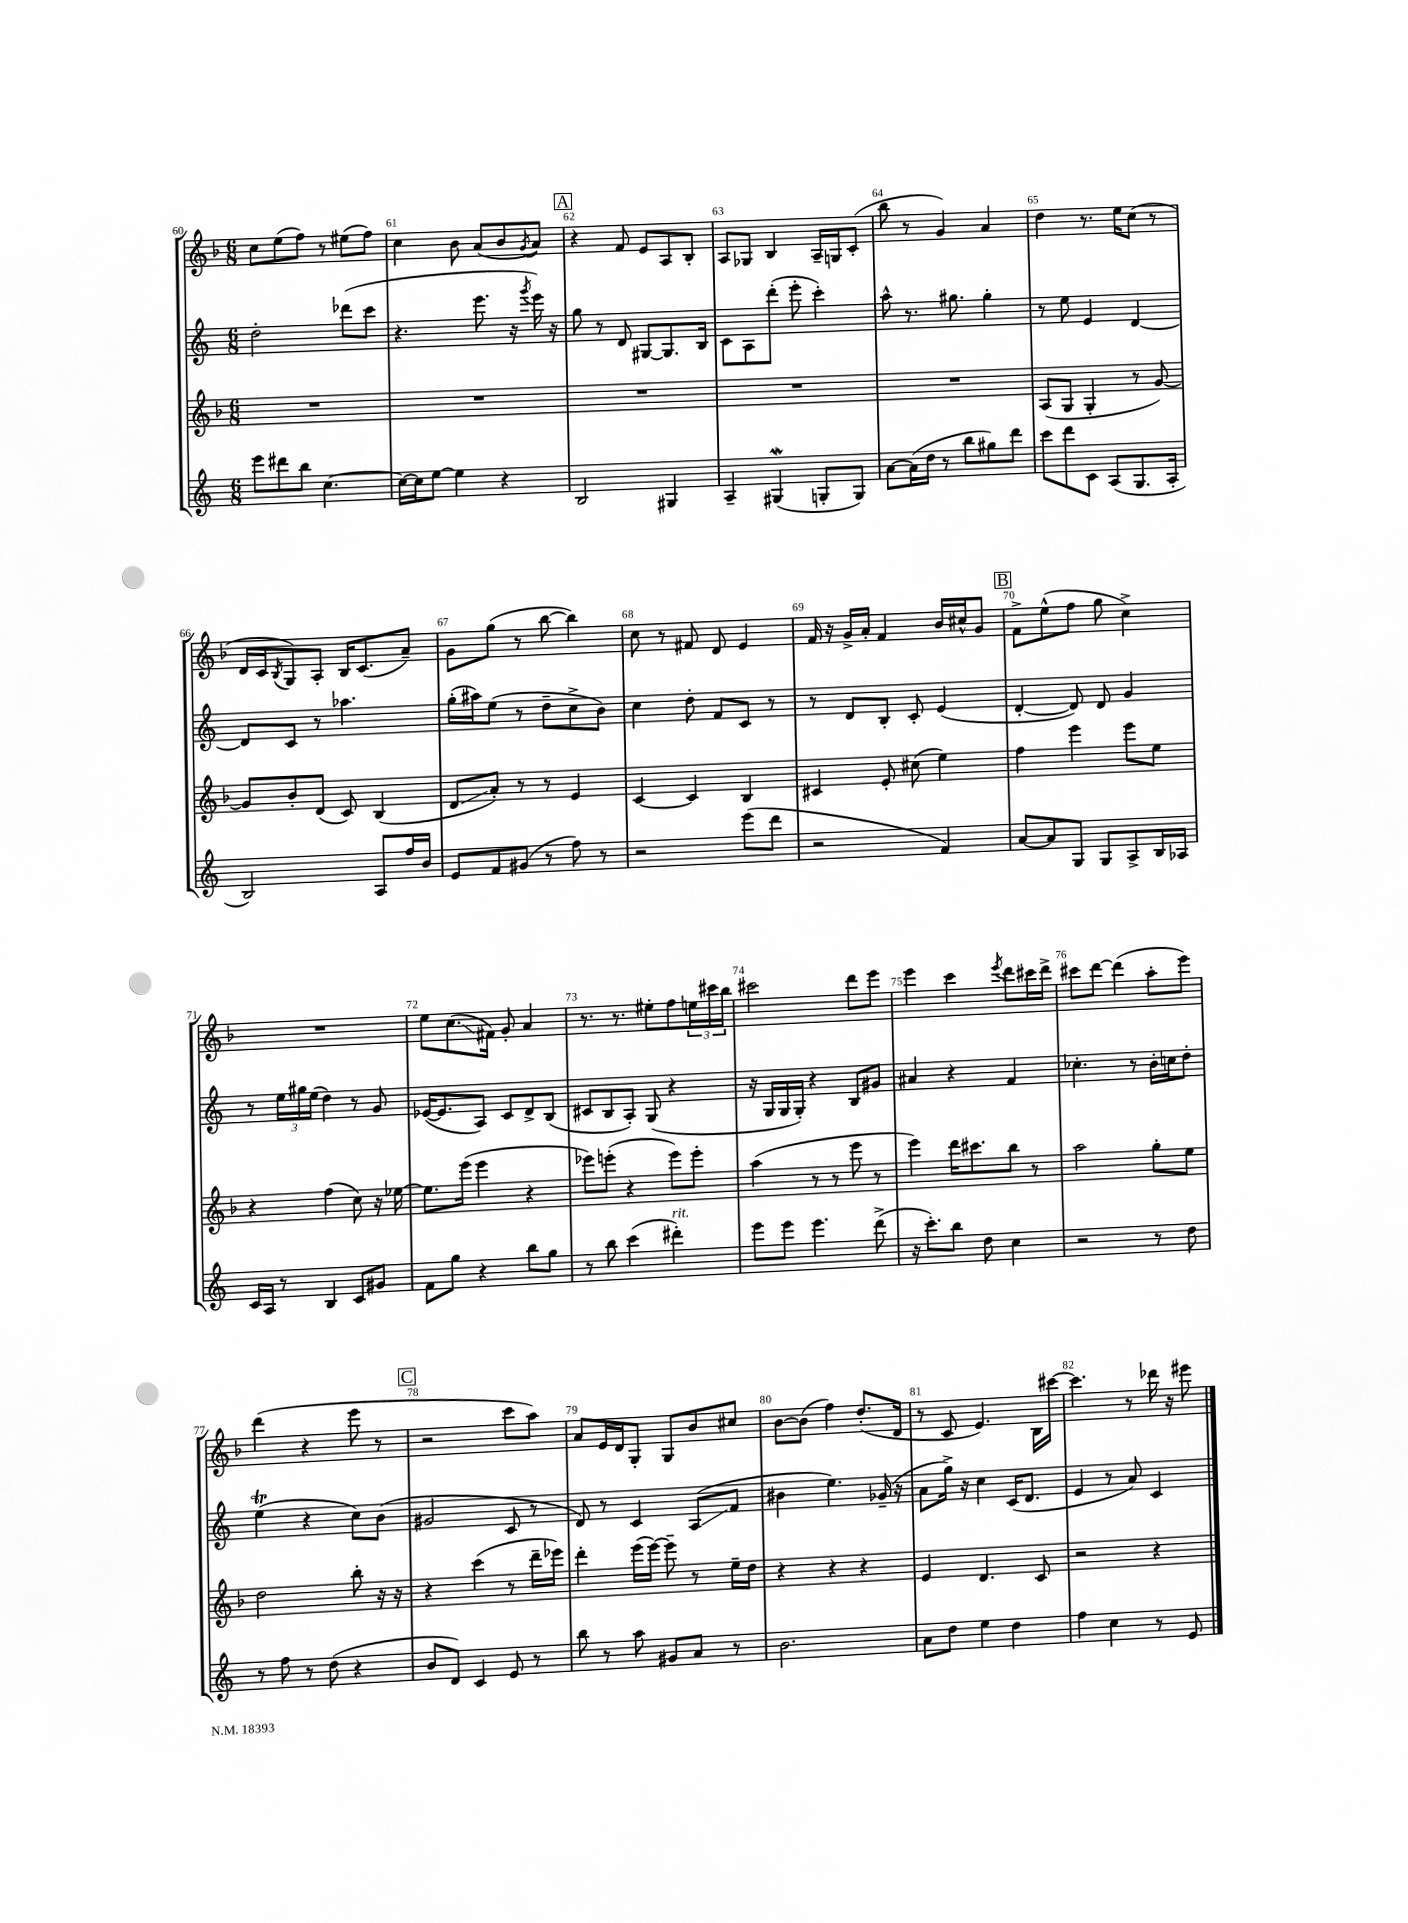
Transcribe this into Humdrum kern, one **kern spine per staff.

**kern	**kern	**kern	**kern
*staff4	*staff3	*staff2	*staff1
*clefG2	*clefG2	*clefG2	*clefG2
*k[]	*k[b-]	*k[]	*k[b-]
*M6/8	*M6/8	*M6/8	*M6/8
8eee\L	2.r	2dd'\	8cc\L
8ddd#\	.	.	(8ee\
8bb\J	.	.	8ff\J)
[4.cc\	.	.	8r
.	.	(8ddd-\L	(8ee#\L
.	.	8ccc\J	8ff\J)
=	=	=	=
16cc\_LL	2.r	4.r	4cc\
16cc\]J	.	.	.
[8ee\J	.	.	.
4ee\]	.	.	8b-\
.	.	8.eee\	(8a/L
4r	.	.	8b-/
.	.	16r	.
.	.	8qggg/	8qg/
.	.	16eee\)	8a/J)
.	.	16r	.
=	=	=	=
2B/	2.r	8gg\	4r
.	.	8r	.
.	.	8d/	8f/
.	.	[8G#/L	8e/L
4G#/	.	8.G#/]	8A/
.	.	.	8B-'/J
.	.	16B/Jk	.
=	=	=	=
4A~/	2.r	8c\L	8A/L
.	.	8A\	8G-/J
(4G#/	.	(8ddd'\J	4B-/
.	.	8eee'\	.
8G'/L	.	4ccc'\)	16A~/LL
.	.	.	16G/J
8G/J)	.	.	(8c'/J
=	=	=	=
[8a\L	2.r	8aa^^\	8bb-\
(16a\]L	.	8.r	8r
16dd\JJ	.	.	.
8r	.	.	4g/)
.	.	8.gg#\	.
8bb\L	.	.	.
8gg#\)	.	4gg#'\	4a/
8ddd\J	.	.	.
=	=	=	=
8ccc\L	(8A/L	8r	4dd\
8ddd\	8G/J	8ee\	.
8c\J	4G'/	4e/	8.r
(8A/L	.	.	.
.	.	.	16ee\LK
8.G/	8r	[4d/	(8cc\J
.	[8g/)	.	8r
16A'/Jk	.	.	.
=	=	=	=
2B/)	8g/]L	8d/]L	16d/LL
.	.	.	16c/J
.	.	.	8qB-/
.	8b-'/	8c/J	8G/)
.	(8d/J	8r	8A'/J
.	8c/)	4.aa-\	16B-/LK
.	.	.	(8.c/
8A/L	(4B-/	.	.
16ff/L	.	.	8a~/J)
16b/JJ	.	.	.
=	=	=	=
8e/L	8d/L	(16gg'\LL	8g\L
.	.	16aa#\J)	.
8f/	8a'/J)	(8ee\J	(8gg\J
(8g#/J	8r	8r	8r
8r	8r	8dd~\L	[8bb-\
8ff\)	4e/	8cc^\	4bb-\])
8r	.	8b\J)	.
=	=	=	=
2r	[4c/	4cc\	8cc\
.	.	.	8r
.	4c/]	8dd'\	8f#/
.	.	8f/L	8d/
(8eee\L	4B-/	8c/J	4e/
8ddd\J	.	8r	.
=	=	=	=
2r	4c#/	8r	16f/
.	.	.	16r
.	.	8d/L	16g^/LL
.	.	.	16a'/JJ
.	8e'/	8B'/J	4f/
.	(8cc#\	8c'/	.
4f/)	4ee\)	(4e/	16b-/LL
.	.	.	16cc#^^/J
.	.	.	8g/J
=	=	=	=
[8a/L	4ff\	[4d'/	8f^\L
8a/]	.	.	(8ee^^\
8G/J	4eee\	8d/])	8ff\J
8G/L	.	8d/	8gg\
8A^/	8eee\L	4g/	4cc^\)
16B/L	8ee\J	.	.
16A-/JJ	.	.	.
=	=	=	=
16c/LL	4r	8r	2.r
16A/JJ	.	.	.
8r	.	24ee\LL	.
.	.	24gg#\	.
.	.	(24ee\JJ	.
4B/	(4ff\	4dd\)	.
8c/L	8cc\)	8r	.
8g#/J	16r	8g/	.
.	[16ee-\	.	.
=	=	=	=
8f\L	8.ee-\]L	([16e-/LK	8ee\L
.	.	8.e-/]	.
8gg\J	.	.	(8.cc\
.	(16eee\Jk	.	.
4r	4eee\	8A/J)	.
.	.	.	16f#\Jk)
.	.	8c/L	8g'/
8bb\L	4r	8d^/	4a/
8gg\J	.	(8B/J	.
=	=	=	=
8r	8eee-\L)	8c#/L	8.r
8bb\	(8eee'\J	8B/	.
.	.	.	8.r
(4ccc\	4r	8A'/J)	.
.	.	(8G/	8ee#'\L
4ddd#'\)	8eee\L)	4r	8ff\
.	8eee'\J	.	24ee\L
.	.	.	24ccc#\
.	.	.	24bb-\JJ
=	=	=	=
8eee\L	(4aa\	16r	2ccc#\
.	.	16G/LL	.
8eee\J	.	16G/	.
.	.	16G'/JJ)	.
4.eee\	8r	4r	.
.	8r	.	.
.	8eee\	8B/L	8ddd\L
(8ddd^\	8r	8g#/J	8eee\J
=	=	=	=
16r	4eee\)	4a#/	4eee\
8.ccc'\L)	.	.	.
8bb\J	16ddd\LK	4r	4ccc\
.	8.ccc#\	.	.
8dd\	.	.	.
.	.	.	8qeee/
4cc\	8bb-\J	4f/	8ddd\L
.	8r	.	16ccc#\L
.	.	.	16ddd^\JJ
=	=	=	=
2r	2aa\	4.cc-'\	8ccc#\L
.	.	.	[8ddd\J
.	.	.	(4ddd\]
.	.	8r	.
8r	8gg'\L	16b'\LL	8aa'\L
.	.	16cc\J	.
8dd\	8ee\J	8dd'\J	8eee\J)
=	=	=	=
8r	2dd\	(4ee\	(4ddd\
8ff\	.	.	.
8r	.	4r	4r
(8dd\	.	.	.
4r	8bb-'\	8cc\L)	8eee\
.	16r	(8b\J	8r
.	16r	.	.
=	=	=	=
8b/L	4r	2g#/	2r
8d/J)	.	.	.
4c/	(4ccc\	.	.
8e/	8r	8c/	8ccc\L
8r	16ddd~\LL	8r	8aa\J)
.	16eee-\JJ)	.	.
=	=	=	=
8bb\	4ddd'\	8d/)	8a/L
8r	.	8r	16e/L
.	.	.	16d/J
8aa\	(16eee\LL	4c/	8G'/J
.	[16eee\JJ)	.	.
8g#/L	8eee~\]	.	8G/L
8a/J	8r	(8A/L	8b-/
8r	16ee~\LL	8f/J	8cc#/J
.	16dd\JJ	.	.
=	=	=	=
2.b\	4r	4b#\	[8b-\L
.	.	.	(8b-\]J
.	4r	4.ee\)	4ff\)
.	4r	.	(8.dd'/L
.	.	(16g-~/	.
.	.	16r	16d/Jk
=	=	=	=
8a\L	4e/	8a\L	8r
8dd\J	.	16gg^\Jk)	8c/
.	.	16r	.
4ee\	4.d/	4cc\	4.e/)
4dd\	.	(16c/LK	.
.	.	8.d/J	.
.	8c/	.	16B-\LL
.	.	.	[16ccc#\JJ
=	=	=	=
4ff\	2r	4e/	4.ccc#\]
4cc\	.	8r	.
.	.	8a/)	8r
8r	4r	4c/	16ddd-\
.	.	.	16r
8e/	.	.	8eee#\
==	==	==	==
*-	*-	*-	*-
